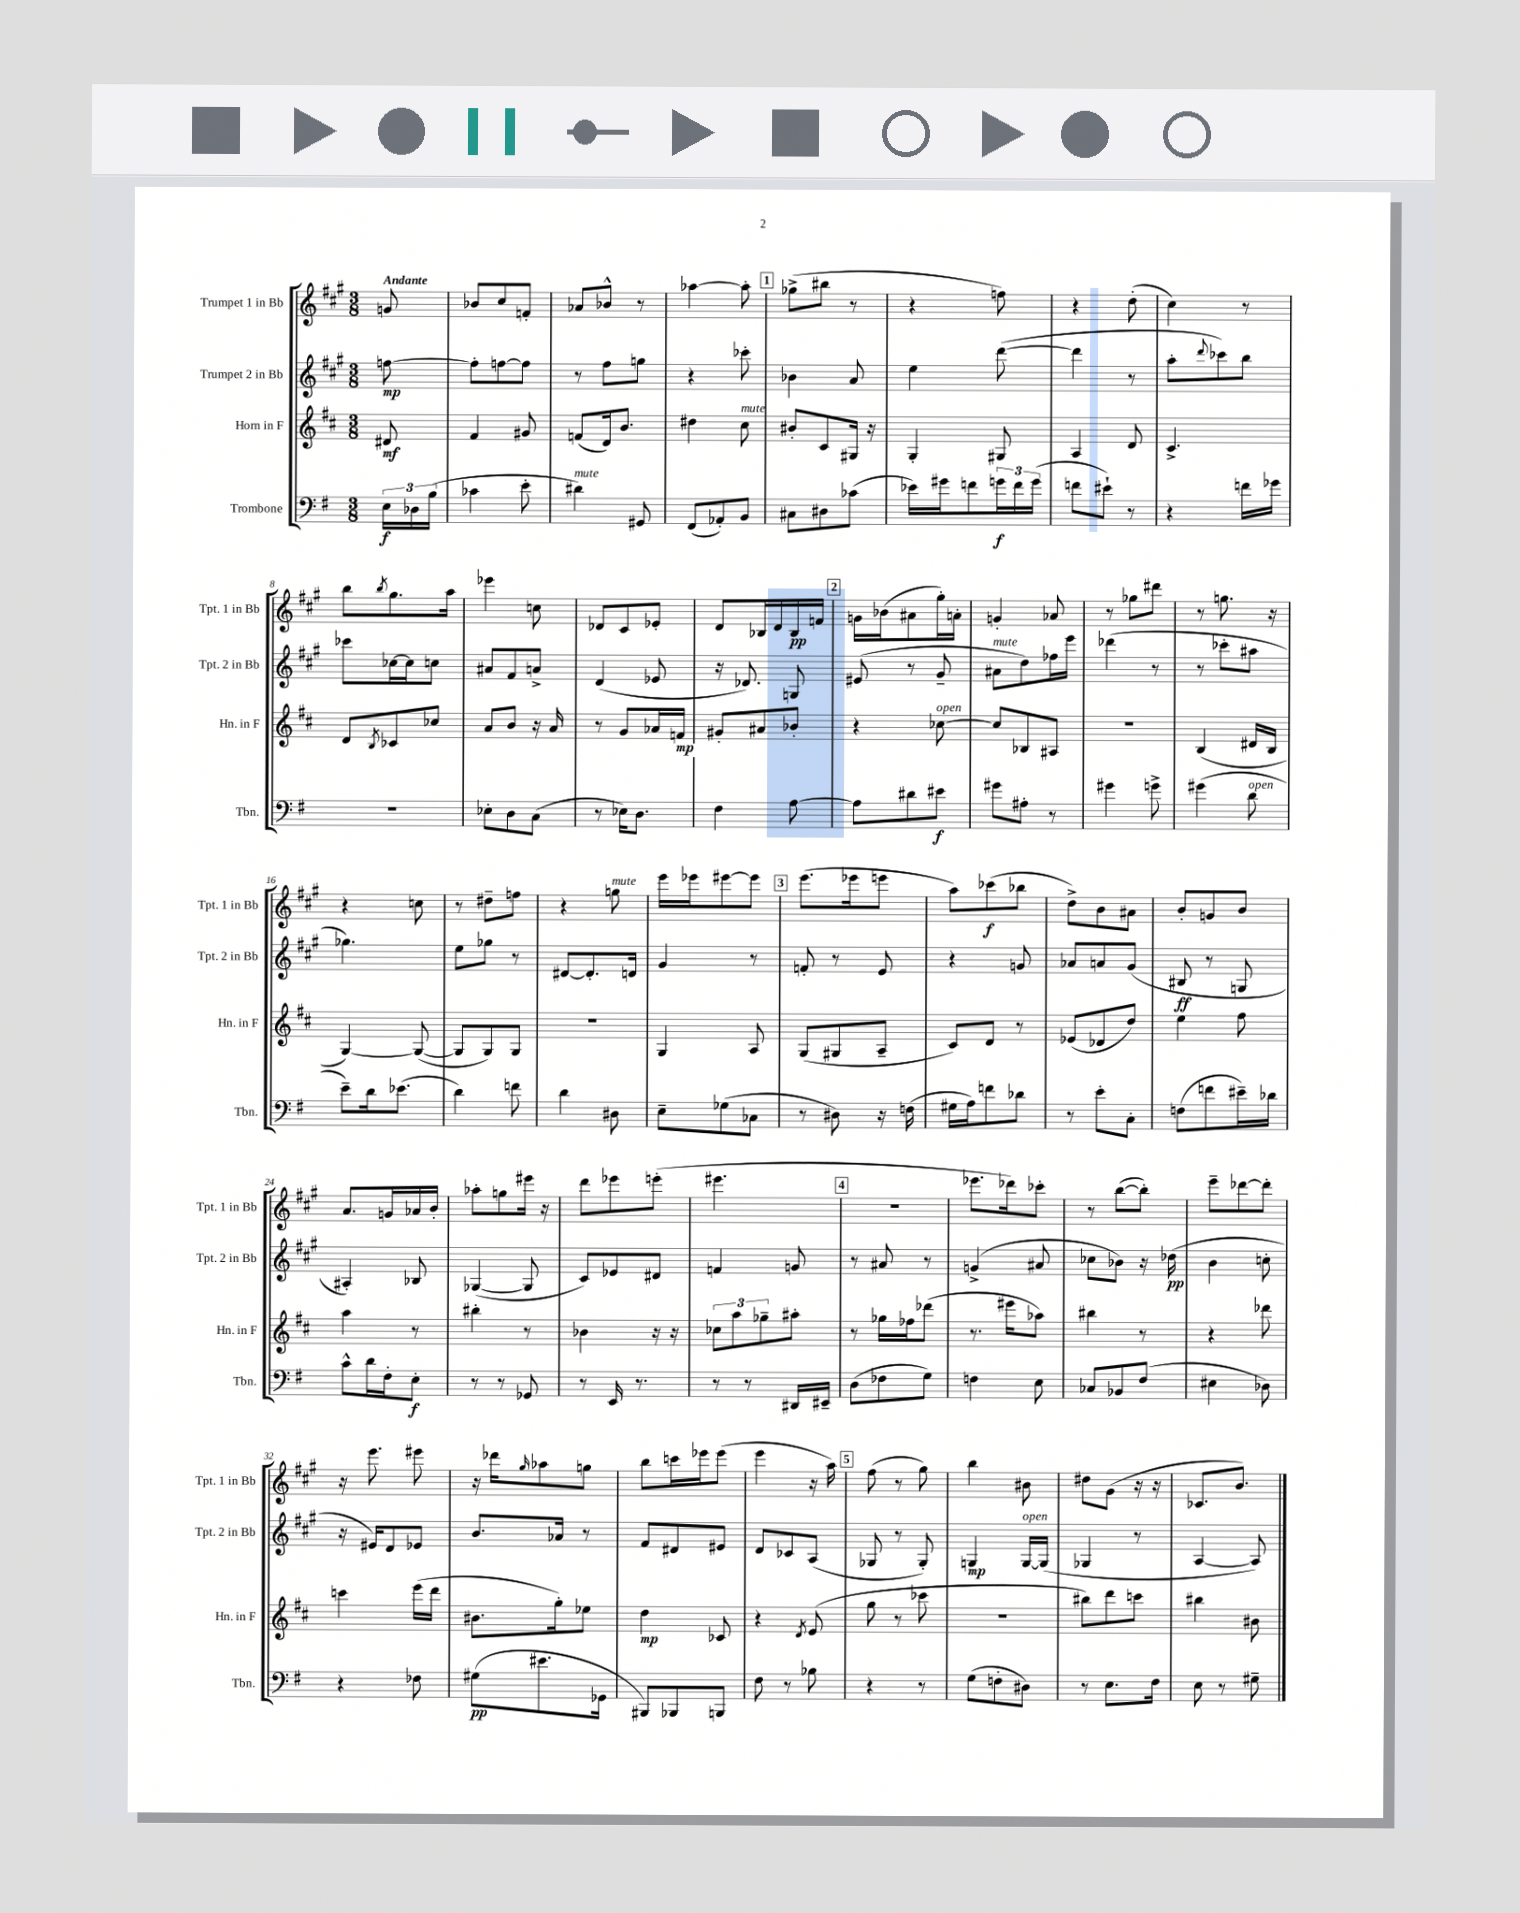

**kern	**kern	**kern	**kern
*staff4	*staff3	*staff2	*staff1
*clefF4	*clefG2	*clefG2	*clefG2
*k[f#]	*k[f#c#]	*k[f#c#g#]	*k[f#c#g#]
*M3/8	*M3/8	*M3/8	*M3/8
24E	8d#	[8ff	8g
24D-	.	.	.
(24B	.	.	.
=	=	=	=
4c-	4f#	8ff']	8b-
.	.	[8ff	8cc#
8e'	8g#	8ff]	8f'
=	=	=	=
4d#)	(8f	8r	8a-
.	16d)	8ff#	8b-^^
.	8.b	.	.
8GG#	.	8gg	8r
=	=	=	=
(8FF#	4dd#	4r	[4aa-
8AA-')	.	.	.
8BB	8cc#	8ccc-'	8aa-']
=	=	=	=
8C#	8b#'	4b-	(8gg-^
8D#	8c#	.	8bb#
(8c-	16G#	8a	8r
.	16r	.	.
=	=	=	=
16e-)	4G'	4ee	4r
16g#	.	.	.
8f	.	.	.
24g	8G#	([8ddd	8ff)
24f	.	.	.
(24g	.	.	.
=	=	=	=
8f	4A	4ddd]	4r
8e#`)	.	.	.
8r	8d	8r	(8dd'
=	=	=	=
4r	4.c#^	8aa'	4cc#)
.	.	8qqddd	.
.	.	8ccc-)	.
16f	.	8bb	8r
16g-	.	.	.
=	=	=	=
4.r	8d	8ccc-	8bb
.	8qB	.	8qbb
.	8c-	[16cc-	8.gg#
.	.	16cc-]	.
.	8cc-	8cc	.
.	.	.	16aa
=	=	=	=
8E-'	8a	8a#	4eee-
8D	8b	8f#	.
(8C	16r	8a^	8cc
.	16a	.	.
=	=	=	=
8r	8r	(4d	8d-
16E-)	8g	.	8c#
8.D	.	.	.
.	16a-	8e-	8e-'
.	16f	.	.
=	=	=	=
4F#	8g#'	16r	8d
.	.	8.d-)	.
.	8a#	.	16B-
.	.	.	16d
[8A	8b-'	8G	16B-
.	.	.	16f
=	=	=	=
8A]	4r	(8e#	16g
.	.	.	(16b-
8d#	.	8r	8a#
8e#	[8cc-	8g#~	16gg#')
.	.	.	16a'
=	=	=	=
8g#	8cc-]	8a#	4g'
8A#'	8B-	8dd)	.
8r	8A#	16ff-	8a-
.	.	16eee	.
=	=	=	=
4g#	4.r	(4ddd-	8r
.	.	.	8gg-
8g^	.	8r	8ddd#
=	=	=	=
(4g#	(4B	8r	8r
.	.	8ccc-'	8.gg
8d	16d#	8aa#	.
.	16B	.	16r
=	=	=	=
8e~)	[4G)	4.gg-)	4r
16d	.	.	.
(8.e-	.	.	.
.	(8G_	.	8cc
=	=	=	=
4d)	8G]	8ee	8r
.	8G)	8gg-	8dd#~
8f	8G	8r	8ff
=	=	=	=
4d	4.r	[8d#	4r
.	.	8.d#']	.
8D#	.	.	8gg
.	.	16d	.
=	=	=	=
8E~	4G	4g#	16eee
.	.	.	16eee-
(8G-	.	.	[8eee#
8C-	8A	8r	8eee#]
=	=	=	=
8r	(8G	8f'	(8.eee
8D#)	8G#	8r	.
.	.	.	16eee-
16r	8A~	8e	8eee
(16F	.	.	.
=	=	=	=
16G#	8c#)	4r	8aa)
16A)	.	.	.
8f	8d	.	(8ccc-
8d-	8r	8g	8bb-
=	=	=	=
8r	(8e-	8a-	8dd^)
8e'	8d-	8a	8b
8C'	8dd)	(8g#	8a#
=	=	=	=
(8F	4ee	8B#	8b'
8f	.	8r	8g
16e#~)	8ff#	8G	8b
16d-	.	.	.
=	=	=	=
8c^^	4aa	4A#')	8.a
16d	.	.	.
16F#'	.	.	16g
8E'	8r	8B-	16a-
.	.	.	16b'
=	=	=	=
8r	4bb#'	([4G-	8aa-'
8r	.	.	8gg
8GG-	8r	8G-]	16eee#
.	.	.	16r
=	=	=	=
8r	4b-	8c#)	8ddd
16EE	.	8e-	8eee-
8.r	.	.	.
.	16r	8d#	(8eee'
.	16r	.	.
=	=	=	=
8r	12cc-	4f	4.eee#
.	12aa	.	.
8r	.	.	.
.	12gg-~	.	.
16DD#	8aa#'	8g	.
16EE#~	.	.	.
=	=	=	=
(8D	8r	8r	4.r
8F-	16gg-	8a#	.
.	16ff-	.	.
8G)	(8ddd-	8r	.
=	=	=	=
4F	8.r	(4g^	8.eee-
.	16eee#	.	16ddd-)
8E	8aa-)	8a#	8ccc-'
=	=	=	=
8C-	4bb#	8cc-	8r
8BB-	.	8b-)	([8bb
(8F#	8r	16r	8bb'])
.	.	(16dd-	.
=	=	=	=
4E#	4r	4b	8eee~
.	.	.	[8ddd-
8D-)	8ddd-	8cc'	8ddd-']
=	=	=	=
4r	4ccc	16r	16r
.	.	16e#)	8.eee
.	.	8d	.
8F-	(16eee	8e-	8eee#
.	16ddd	.	.
=	=	=	=
(8G#	8.b#	8.b	16r
.	.	.	16ddd-
.	.	.	16qqgg#
8.e#	.	.	8aa-
.	16gg')	16a-	.
.	8ee-	8r	8gg
16GG-	.	.	.
=	=	=	=
8BBB#)	4dd	8f#	8bb
8BBB-	.	8d#	16ccc
.	.	.	16eee-
8BBB	8c-	8e#	(8eee-
=	=	=	=
8F#	4r	8d	4eee
8r	.	8c-	.
.	8qd	.	.
8B-	(8e	(8A	16r
.	.	.	16aa)
=	=	=	=
4r	8gg	8G-	(8ff#
.	8r	8r	8r
8r	8ccc-	8G-')	8gg#)
=	=	=	=
(8G	4.r	4G	4bb
8F'	.	.	.
8D#)	.	[16G	8b#
.	.	(16G]	.
=	=	=	=
8r	8bb#)	4G-	8dd#
8.E	8ddd	.	(8g#
.	8ccc	8r	16r
16F#	.	.	16r
=	=	=	=
8E	4bb#	[4A	8.c-
8r	.	.	.
.	.	.	8.b)
8G#~	8b#	8A])	.
==	==	==	==
*-	*-	*-	*-
